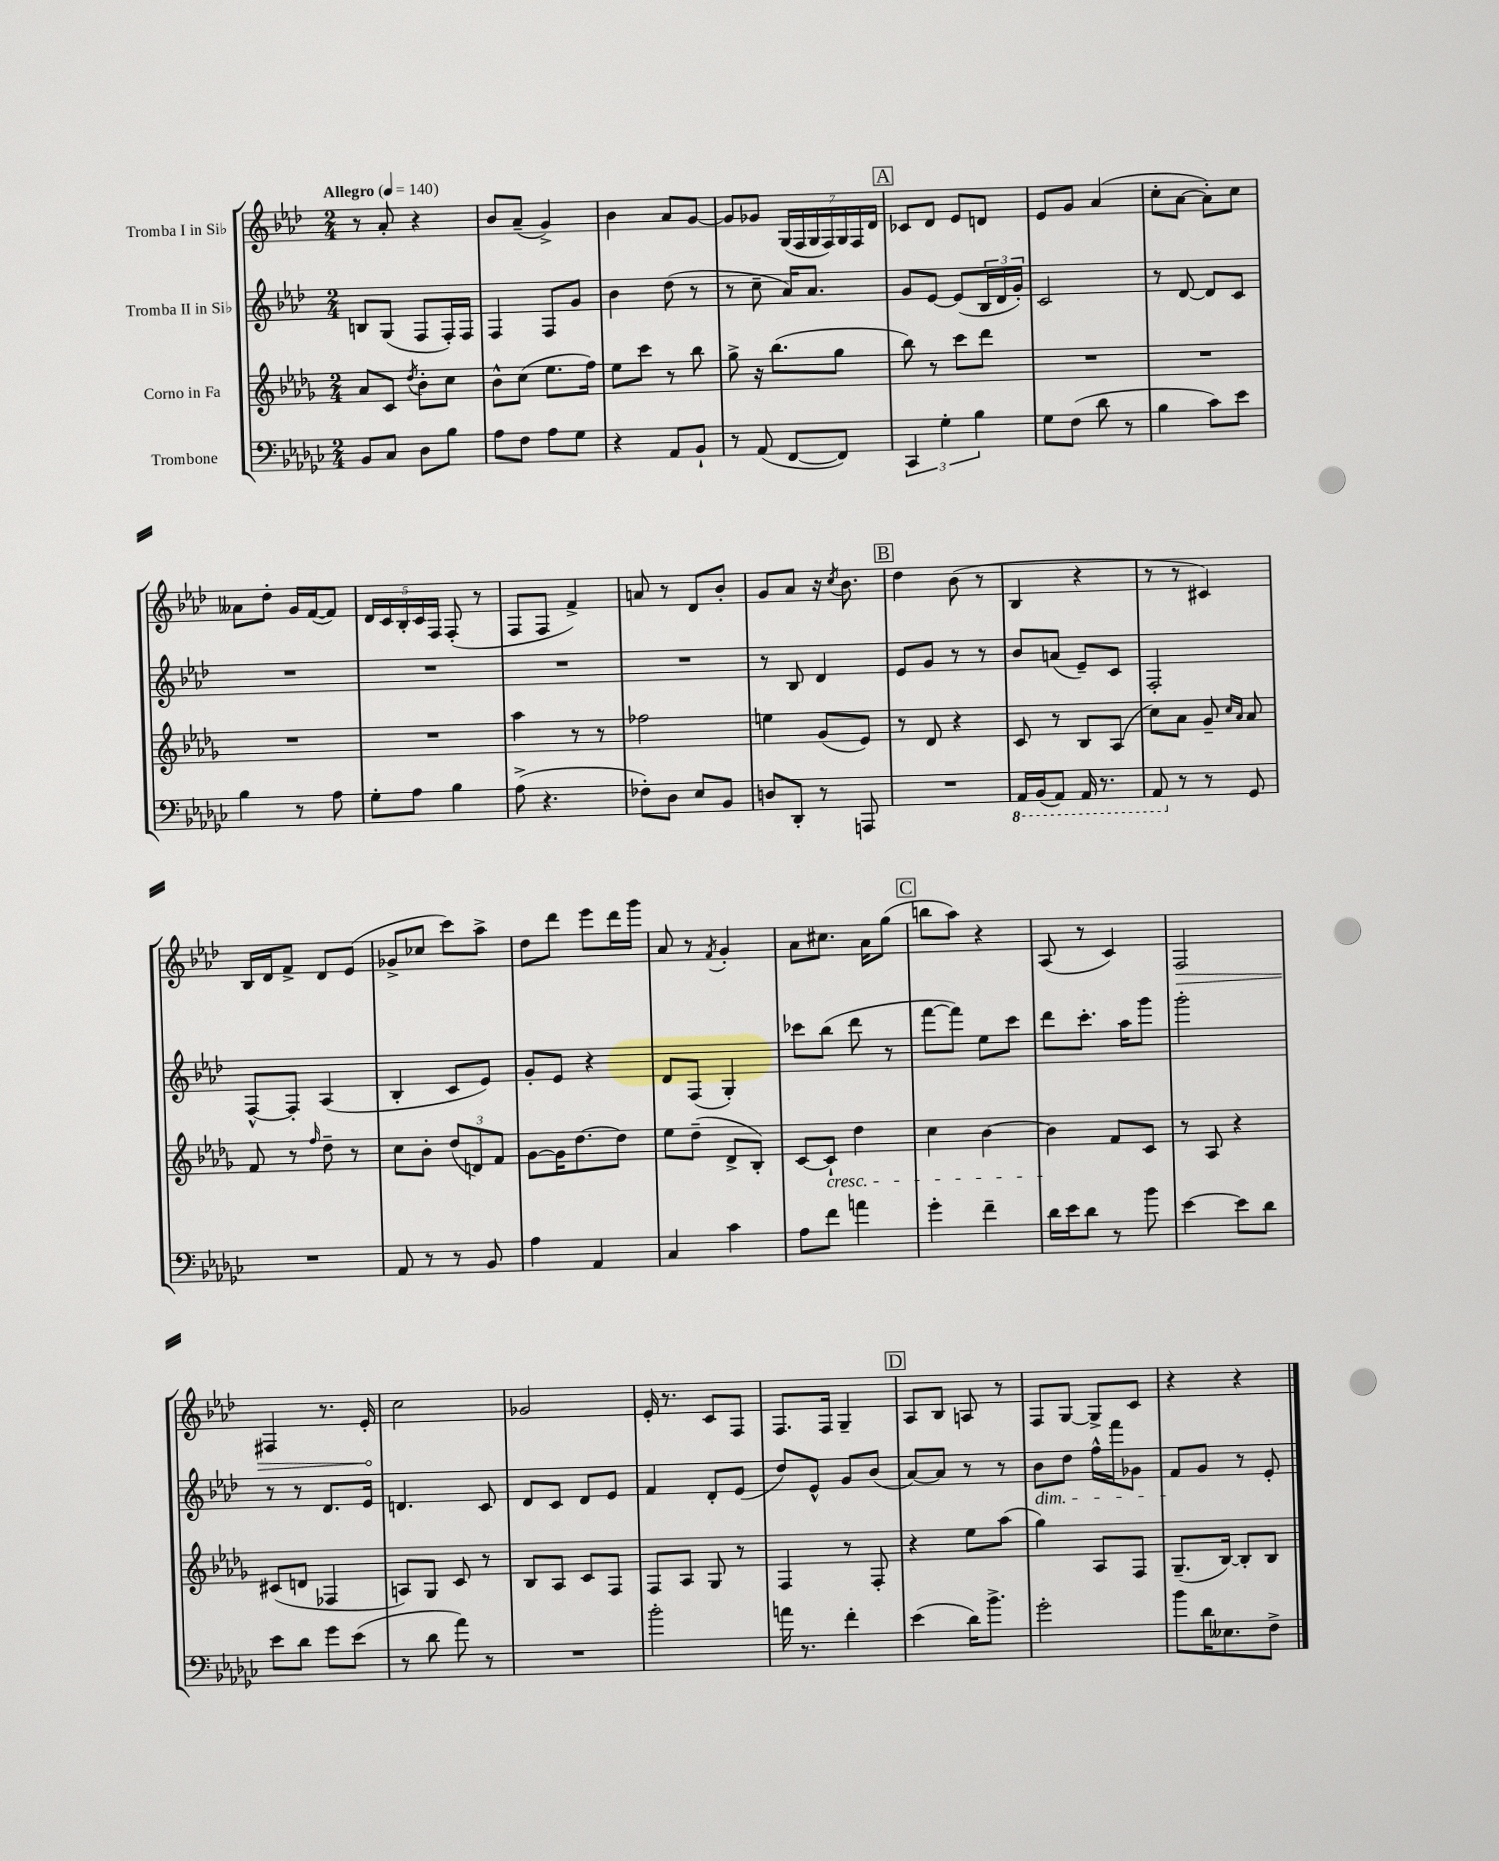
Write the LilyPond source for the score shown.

<<
\new StaffGroup <<
\new Staff = "s0" \with { instrumentName = "Tromba I in Sib" } {
    \clef treble \key aes \major \numericTimeSignature \time 2/4 \tempo "Allegro" 4 = 140
    r8 aes'8-. r4 |
    bes'8 aes'8--( g'4->) |
    bes'4 aes'8 g'8~ |
    g'8 ges'8 \tuplet 7/4 { g16( f16 g16 f16) g16 f16 des'16 } |
    \mark \markup { \box "A" } ces'8 des'8 ees'8 d'8 |
    ees'8 g'8 aes'4( |
    c''8-. aes'8~ aes'8-.) c''8 |
    aeses'8 des''8-. g'16 f'16~( f'8) |
    \tuplet 5/4 { des'16 c'16 bes16-. c'16 f16 } f8-.( r8 |
    f8 f8 f'4->) |
    a'8 r8 des'8 bes'8-. |
    g'8 aes'8 r16 \acciaccatura { c''8 } bes'8. |
    \mark \markup { \box "B" } des''4 bes'8( r8 |
    bes4 r4 |
    r8 r8 cis'4) |
    bes16 des'16 f'8-> des'8 ees'8( |
    ges'8-> ces''8 c'''8) aes''8-> |
    des''8 des'''8 ees'''8 des'''16 g'''16 |
    aes'8 r8 \acciaccatura { f'8 } g'4-. |
    aes'8 cis''8. aes'16 g''8( |
    \mark \markup { \box "C" } b''8 aes''8) r4 |
    aes8( r8 c'4) |
    \once \override Hairpin.circled-tip = ##t f2\> |
    fis4 r8. ees'16-.\! |
    c''2 |
    ges'2 |
    ees'16-. r8. c'8 f8 |
    f8. f16 g4-- |
    \mark \markup { \box "D" } aes8 bes8 a8 r8 |
    f8 g8~ g8-> c'8 |
    r4 r4 \bar "|." |
}
\new Staff = "s1" \with { instrumentName = "Tromba II in Sib" } {
    \clef treble \key aes \major \numericTimeSignature \time 2/4
    b8 g8( f8 f16-.) f16 |
    f4 f8 g'8 |
    bes'4 des''8( r8 |
    r8 c''8-- aes'16) aes'8. |
    \mark \markup { \box "A" } g'8 ees'8~ ees'8( \tuplet 3/2 { bes16 des'16 g'16-.) } |
    c'2 |
    r8 des'8~ des'8 c'8 |
    R2 |
    R2 |
    R2 |
    R2 |
    r8 bes8 des'4 |
    \mark \markup { \box "B" } ees'8 g'8 r8 r8 |
    bes'8 a'8( ees'8--) c'8 |
    f2-. |
    f8~-^ f8-. aes4( |
    bes4-. c'8 ees'8) |
    g'8-. ees'8 r4 |
    des'8 f8( g4-.) |
    ces'''8 bes''8( des'''8 r8 |
    \mark \markup { \box "C" } f'''8~ f'''8) ees''8 c'''8 |
    des'''8 c'''8.-. aes''16 g'''8 |
    g'''2-. |
    r8 r8 des'8. ees'16 |
    d'4. c'8 |
    des'8 c'8 des'8 ees'8 |
    f'4 des'8-. ees'8( |
    des''8) ees'8-^ g'8 bes'8( |
    \mark \markup { \box "D" } aes'8~) aes'8 r8 r8 |
    bes'8\dim des''8 f''16-^ f'''16 ges'8 |
    f'8\! g'8 r8 ees'8-. \bar "|." |
}
\new Staff = "s2" \with { instrumentName = "Corno in Fa" } {
    \clef treble \key des \major \numericTimeSignature \time 2/4
    aes'8 c'8 \acciaccatura { des''8 } bes'8-. c''8 |
    bes'8-^ c''8( ees''8. f''16) |
    ees''8 c'''8 r8 bes''8 |
    ges''8-> r16 bes''8.( ges''8 |
    \mark \markup { \box "A" } bes''8) r8 c'''8 des'''8 |
    R2 |
    R2 |
    R2 |
    R2 |
    aes''4 r8 r8 |
    fes''2 |
    e''4 ges'8( ees'8) |
    \mark \markup { \box "B" } r8 des'8 r4 |
    c'8 r8 bes8 aes8( |
    c''8) aes'8 ges'8-- \grace { c''16 aes'16 } aes'8 |
    f'8 r8 \grace { f''16 } des''8-- r8 |
    c''8 bes'8-. \tuplet 3/2 { des''8( d'8) f'8 } |
    ges'8~ ges'16 des''8.~ des''8 |
    ees''8 des''8--( des'8-> bes8-.) |
    c'8~ c'8-!\cresc des''4 |
    \mark \markup { \box "C" } c''4 bes'4~ |
    bes'4\! f'8 c'8 |
    r8 aes8 r4 |
    cis'8( d'8 fes4 |
    a8) ges8 c'8 r8 |
    bes8 aes8 c'8 f8 |
    f8 aes8 ges8 r8 |
    f4 r8 f8-. |
    \mark \markup { \box "D" } r4 ees''8 aes''8( |
    ges''4) aes8 f8 |
    ges8.--( bes16~) bes8-. bes8 \bar "|." |
}
\new Staff = "s3" \with { instrumentName = "Trombone" } {
    \clef bass \key ges \major \numericTimeSignature \time 2/4
    bes,8 ces8 des8 bes8 |
    aes8 f8 aes8 ges8 |
    r4 aes,8 bes,8-! |
    r8 aes,8( f,8~ f,8) |
    \mark \markup { \box "A" } \tuplet 3/2 { ces,4 ges4-. bes4 } |
    ges8 f8( des'8 r8 |
    bes4 ces'8) ees'8 |
    bes4 r8 aes8 |
    ges8-. aes8 bes4 |
    aes8->( r4. |
    fes8-.) des8 ees8 bes,8 |
    d8 des,8-. r8 a,,8 |
    \mark \markup { \box "B" } R2 |
    \ottava #-1 aes,,16 bes,,16( aes,,8) aes,,16 r8. |
    aes,,8 \ottava #0 r8 r8 ges,8 |
    R2 |
    aes,8 r8 r8 bes,8 |
    aes4 aes,4 |
    ces4 ces'4 |
    aes8 f'8 a'4 |
    \mark \markup { \box "C" } ges'4-. f'4-- |
    des'16 ees'16 des'8 r8 bes'8 |
    ees'4~ ees'8 des'8 |
    ees'8 des'8 ges'8 ees'8( |
    r8 des'8 aes'8) r8 |
    R2 |
    bes'2-. |
    a'16 r8. f'4-. |
    \mark \markup { \box "D" } ees'4( des'16) bes'8.-> |
    ges'2-. |
    bes'8 des'16 eeses8. f8-> \bar "|." |
}
>>
>>
\layout { \context { \Score \remove "Bar_number_engraver" } }
